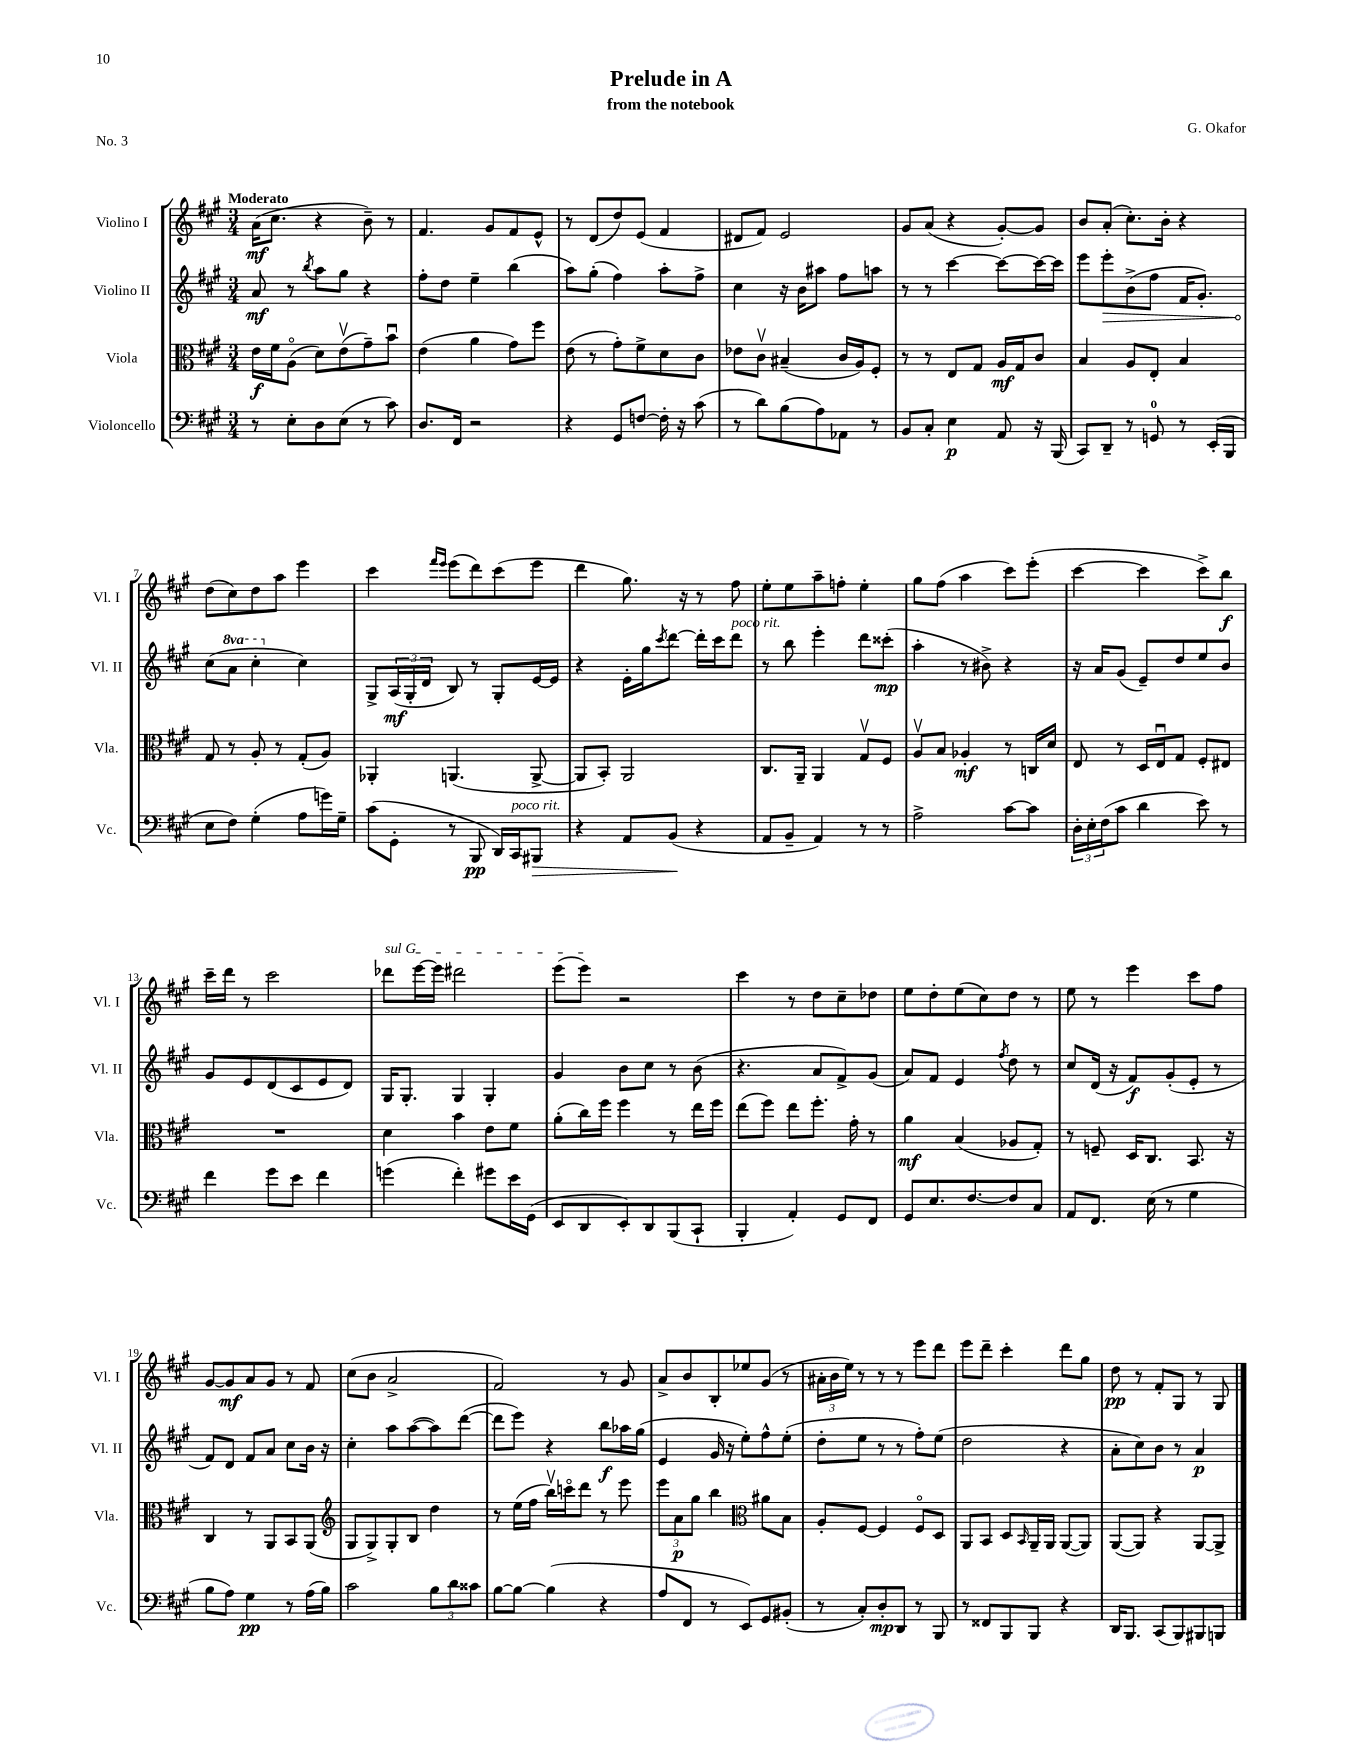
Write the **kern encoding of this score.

**kern	**dynam	**kern	**dynam	**kern	**dynam	**kern	**dynam
*part4	*part4	*part3	*part3	*part2	*part2	*part1	*part1
*staff4	*staff4	*staff3	*staff3	*staff2	*staff2	*staff1	*staff1
*I"Violoncello	*	*I"Viola	*	*I"Violino II	*	*I"Violino I	*
*I'Vc.	*	*I'Vla.	*	*I'Vl. II	*	*I'Vl. I	*
*clefF4	*	*clefC3	*	*clefG2	*	*clefG2	*
*k[f#c#g#]	*	*k[f#c#g#]	*	*k[f#c#g#]	*	*k[f#c#g#]	*
*M3/4	*	*M3/4	*	*M3/4	*	*M3/4	*
=1	=1	=1	=1	=1	=1	=1	=1
!	!	!	!	!	!	!LO:TX:a:B:t=Moderato	!
8r	.	16e\LL	f	8a/	mf	(16a\KL	mf
.	.	16f#\J	.	.	.	8.cc#\J	.
8E'\L	.	(8A\J	.	8r	.	.	.
.	.	.	.	8qbb/	.	.	.
8D\	.	8d\L)	.	8aa\L	.	4r	.
(8E\J	.	(8ev\	.	8gg#\J	.	.	.
8r	.	8g#~\)	.	4r	.	8b~\)	.
8c#\)	.	8bu\J	.	.	.	8r	.
=2	=2	=2	=2	=2	=2	=2	=2
8.D/L	.	(4e\	.	8ff#'\L	.	4.f#/	.
.	.	.	.	8dd\J	.	.	.
16FF#/Jk	.	.	.	.	.	.	.
2r	.	4a\	.	4ee~\	.	.	.
.	.	.	.	.	.	8g#/L	.
.	.	8g#\L)	.	(4bb\	.	8f#/	.
.	.	8ff#\J	.	.	.	8e^^/J	.
=3	=3	=3	=3	=3	=3	=3	=3
4r	.	(8e\	.	8aa\L)	.	8r	.
.	.	8r	.	(8gg#'\J	.	(8d/L	.
8GG#/L	.	8g#'\L)	.	4ff#\)	.	8dd/)	.
[8Fn/J	.	8f#^\	.	.	.	(8e/J	.
16F'\]	.	8d\	.	8aa'\L	.	4f#/	.
16r	.	.	.	.	.	.	.
(8c#\	.	8c#\J	.	8ff#^\J	.	.	.
=4	=4	=4	=4	=4	=4	=4	=4
8r	.	8e-X\L	.	4cc#\	.	8d#X/L	.
8d\L)	.	8c#v\J	.	.	.	8f#/J)	.
(8B\	.	(4B#X~/	.	16r	.	2e/	.
.	.	.	.	16b\KL	.	.	.
8A\)	.	.	.	8aa#X\J	.	.	.
8AA-X\J	.	16c#/LL	.	8ff#\L	.	.	.
.	.	16A/J)	.	.	.	.	.
8r	.	8F#'/J	.	8aan\J	.	.	.
=5	=5	=5	=5	=5	=5	=5	=5
8BB/L	.	8r	.	8r	.	8g#/L	.
8C#'/J	.	8r	.	8r	.	(8a/J	.
4E\	p	8E/L	.	[4ccc#\	.	4r	.
.	.	8G#/J	.	.	.	.	.
8AA/	.	16A/LL	mf	8ccc#\L_	.	[8g#'/L)	.
.	.	16G#/J	.	.	.	.	.
16r	.	8c#/J	.	16ccc#\L_	.	8g#/J]	.
(16BBB/	.	.	.	16ccc#\JJ]	.	.	.
=6	=6	=6	=6	=6	=6	=6	=6
8CC#/L)	.	4B/	.	8eee\L	.	8b/L	.
!	!	!	!	!	!LO:HP:b	!	!
8DD~/J	.	.	.	8eee'\	>	(8a'/J	.
8r	.	8A/L	.	(8b^\	.	8.cc#'\L)	.
8GGn/	.	8E'/J	.	8ff#\J	.	.	.
.	.	.	.	.	.	16b'\Jk	.
8r	.	4B/	.	16f#/KL	.	4r	.
.	.	.	.	8.g#'/J)	.	.	.
(16EE'/LL	.	.	.	.	.	.	.
16BBB/JJ	.	.	.	.	.	.	.
!!LO:LB:g=z
=7	=7	=7	=7	=7	=7	=7	=7
8E\L	.	8G#/	.	(8cc#\L	.	(8dd\L	.
*	*	*	*	*8va	*	*	*
8F#\J)	.	8r	.	8aa\J	]	8cc#\)	.
(4G#'\	.	8A'/	.	4ccc#'\	.	8dd\	.
.	.	8r	.	.	.	8aa\J	.
*	*	*	*	*X8va	*	*	*
8A\L	.	(8G#'/L	.	4cc#\)	.	4eee\	.
16gn\L)	.	8A/J)	.	.	.	.	.
16G#~\JJ	.	.	.	.	.	.	.
=8	=8	=8	=8	=8	=8	=8	=8
(8c#\L	.	4AA-X'/	.	8G#^/L	.	4ccc#\	.
8GG#'\J	.	.	.	(24A/L	mf	.	.
.	.	.	.	24G#'/	.	.	.
.	.	.	.	24d/JJ	.	.	.
.	.	.	.	.	.	16qqfff#/LL	.
.	.	.	.	.	.	16qqeee/JJ	.
8r	.	(4.AAn/	.	8B/)	.	(8eee\L	.
8BBB/	pp	.	.	8r	.	8ddd\)	.
16DD/LL)	.	.	.	8G#'/L	.	(8ccc#\	.
!LO:TX:a:i:t=poco rit.	!	!	!	!	!	!	!
16CC#/J	.	.	.	.	.	.	.
!	!LO:HP:b	!	!	!	!	!	!
8BBB#X/J	>	[8AA^/	.	[16e/L	.	8eee\J	.
.	.	.	.	16e/JJ]	.	.	.
=9	=9	=9	=9	=9	=9	=9	=9
4r	.	8AA/L]	.	4r	.	4ddd\	.
.	.	8BB'/J)	.	.	.	.	.
8AA/L	.	2AA/	.	16e'\LL	.	8.gg#\)	.
.	.	.	.	16gg#\J	.	.	.
.	.	.	.	8qccc#/	.	.	.
(8BB/J	.	.	.	[8ddd\J	.	.	.
.	.	.	.	.	.	16r	.
4r	]	.	.	16ddd'\LL]	.	8r	.
.	.	.	.	16ccc#\J	.	.	.
!	!	!	!	!LO:TX:a:i:t=poco rit.	!	!	!
.	.	.	.	8ddd\J	.	8ff#\	.
=10	=10	=10	=10	=10	=10	=10	=10
8AA/L	.	8.C#/L	.	8r	.	8ee'\L	.
8BB~/J	.	.	.	8bb\	.	8ee\	.
.	.	16AA~/Jk	.	.	.	.	.
4AA/)	.	4AA/	.	4eee'\	.	8aa~\	.
.	.	.	.	.	.	8ffn'\J	.
8r	.	8G#v/L	.	8ddd\L	.	4ee'\	.
8r	.	8F#/J	.	(8ccc##X'\J	mp	.	.
=11	=11	=11	=11	=11	=11	=11	=11
2A^\	.	8Av/L	.	4aa'\	.	8gg#\L	.
.	.	8B/J	.	.	.	(8ff#\J	.
.	.	4A-X'/	mf	8r	.	4aa\	.
.	.	.	.	8b#X^\)	.	.	.
[8c#\L	.	8r	.	4r	.	8ccc#\L)	.
8c#\J]	.	16Cn/LL	.	.	.	(8eee'\J	.
.	.	16d/JJ	.	.	.	.	.
=12	=12	=12	=12	=12	=12	=12	=12
24D'\LL	.	8E/	.	16r	.	[4ccc#\	.
24E'\	.	.	.	.	.	.	.
.	.	.	.	16a/KL	.	.	.
(24F#\J	.	.	.	.	.	.	.
8c#\J	.	8r	.	(8g#/J	.	.	.
4d\	.	16D/LL	.	8e~/L)	.	4ccc#\]	.
.	.	16Eu/J	.	.	.	.	.
.	.	8G#/J	.	8dd/	.	.	.
8e\)	.	8F#'/L	.	8ee/	.	8ccc#^\L)	.
8r	.	8E#X/J	.	8b/J	.	8bb\J	f
!!LO:LB:g=z
=13	=13	=13	=13	=13	=13	=13	=13
4f#\	.	2.r	.	8g#/L	.	16ccc#~\LL	.
.	.	.	.	.	.	16ddd\JJ	.
.	.	.	.	8e/	.	8r	.
8g#\L	.	.	.	(8d/	.	2ccc#\	.
8e\J	.	.	.	8c#/	.	.	.
4f#\	.	.	.	8e/	.	.	.
.	.	.	.	8d/J)	.	.	.
=14	=14	=14	=14	=14	=14	=14	=14
!	!	!	!	!	!	!LO:TX:a:i:t=sul G	!
(4gn\	.	4d\	.	16G#/KL	.	8ddd-X\L	.
.	.	.	.	8.G#'/J	.	.	.
.	.	.	.	.	.	[16eee\L	.
.	.	.	.	.	.	16eee\JJ]	.
4f#'\)	.	4b\	.	4G#/	.	2ddd#X\	.
8g#X\L	.	8e\L	.	4G#'/	.	.	.
16e\L	.	8f#\J	.	.	.	.	.
(16GG#\JJ	.	.	.	.	.	.	.
=15	=15	=15	=15	=15	=15	=15	=15
8EE/L	.	(8a'\L	.	4g#/	.	(8eee\L	.
8DD/	.	16cc#\L)	.	.	.	8eee\J)	.
.	.	16ff#\JJ	.	.	.	.	.
8EE'/)	.	4ff#\	.	8b\L	.	2r	.
8DD/	.	.	.	8cc#\J	.	.	.
(8BBB/	.	8r	.	8r	.	.	.
8CC#`/J	.	16ee\LL	.	(8b\	.	.	.
.	.	16ff#\JJ	.	.	.	.	.
=16	=16	=16	=16	=16	=16	=16	=16
4BBB'/	.	(8ee\L	.	4.r	.	4ccc#\	.
.	.	8ff#\J)	.	.	.	.	.
4AA'/)	.	8ee\L	.	.	.	8r	.
.	.	8.ff#'\J	.	8a/L	.	8dd\L	.
8GG#/L	.	.	.	8f#^/)	.	8cc#~\	.
.	.	16g#'\	.	.	.	.	.
8FF#/J	.	8r	.	(8g#/J	.	8dd-X\J	.
=17	=17	=17	=17	=17	=17	=17	=17
8GG#/L	.	4a\	mf	8a/L)	.	8ee\L	.
8.E/	.	.	.	8f#/J	.	8dd'\	.
.	.	(4B/	.	4e/	.	(8ee\	.
[8.F#/	.	.	.	.	.	.	.
.	.	.	.	.	.	8cc#\)	.
.	.	.	.	8qff#/	.	.	.
8F#/]	.	8A-X/L	.	8dd\	.	8dd\J	.
8C#/J	.	8G#'/J)	.	8r	.	8r	.
=18	=18	=18	=18	=18	=18	=18	=18
8AA/L	.	8r	.	8cc#/L	.	8ee\	.
8.FF#/J	.	8Fn~/	.	(16d/Jk	.	8r	.
.	.	.	.	16r	.	.	.
.	.	16D/KL	.	8f#/L)	f	4eee\	.
(16E\	.	8.C#/J	.	.	.	.	.
8r	.	.	.	(8g#'/	.	.	.
4G#\	.	8.BB/	.	8e'/J	.	8ccc#\L	.
.	.	.	.	8r	.	8ff#\J	.
.	.	16r	.	.	.	.	.
!!LO:LB:g=z
=19	=19	=19	=19	=19	=19	=19	=19
8B\L	.	4C#/	.	8f#/L)	.	[8g#/L	.
8A\J)	.	.	.	8d/J	.	8g#/]	mf
4G#\	pp	8r	.	8f#/L	.	8a/	.
.	.	8AA/L	.	8a/J	.	8g#/J	.
8r	.	8BB/	.	8cc#\L	.	8r	.
(16A\LL	.	(8AA/J	.	16b\Jk	.	8f#/	.
16B\JJ)	.	.	.	16r	.	.	.
=20	=20	=20	=20	=20	=20	=20	=20
*	*	*clefG2	*	*	*	*	*
2c#\	.	8G#/L	.	4cc#'\	.	(8cc#\L	.
.	.	8G#^/)	.	.	.	8b\J	.
.	.	8G#'/	.	8aa\L	.	2a^/	.
.	.	8B/J	.	([8aa\	.	.	.
12B\L	.	4dd\	.	8aa\])	.	.	.
12d\	.	.	.	.	.	.	.
.	.	.	.	([8ddd\J	.	.	.
12c##X\J	.	.	.	.	.	.	.
=21	=21	=21	=21	=21	=21	=21	=21
[8B\L	.	8r	.	8ddd\L]	.	2f#/)	.
8B\J_	.	(16ee\LL	.	8eee\J)	.	.	.
.	.	16ff#\JJ	.	.	.	.	.
(4B\]	.	16bbv\LL)	.	4r	.	.	.
.	.	16cccn\J	.	.	.	.	.
.	.	8ddd\J	.	.	.	.	.
4r	.	8r	.	8bb\L	f	8r	.
.	.	8eee\	.	16aa-X\L	.	8g#/	.
.	.	.	.	(16gg#\JJ	.	.	.
=22	=22	=22	=22	=22	=22	=22	=22
8A/L	.	12eee\L	.	4e/	.	8a^/L	.
.	.	12a\	p	.	.	.	.
8FF#/J	.	.	.	.	.	8b/	.
.	.	12gg#\J	.	.	.	.	.
8r	.	4bb\	.	16g#/	.	8B'/	.
.	.	.	.	16r	.	.	.
8EE/L)	.	.	.	8ee'\L)	.	8ee-X/	.
*	*	*clefC3	*	*	*	*	*
8GG#/	.	8a#X\L	.	8ff#^^\	.	(8g#/J	.
(8BB#X'/J	.	8B\J	.	(8ee'\J	.	8r	.
=23	=23	=23	=23	=23	=23	=23	=23
8r	.	8A'/L	.	8dd'\L	.	24a#X'\LL	.
.	.	.	.	.	.	24b\	.
.	.	.	.	.	.	24ee\JJ)	.
8C#'/L)	.	[8F#/J	.	8ee\J	.	8r	.
8D'/	mp	4F#/]	.	8r	.	8r	.
8DD/J	.	.	.	8r	.	8r	.
8r	.	8F#/L	.	8ff#'\L)	.	8eee\L	.
8BBB/	.	8D/J	.	(8ee\J	.	8ddd\J	.
=24	=24	=24	=24	=24	=24	=24	=24
8r	.	8AA/L	.	2dd\	.	8eee\L	.
8FF##X/L	.	8BB/J	.	.	.	8ddd~\J	.
8BBB/	.	8D/L	.	.	.	4ccc#'\	.
.	.	16qqBB/	.	.	.	.	.
8BBB/J	.	16AA~/L	.	.	.	.	.
.	.	16AA/JJ	.	.	.	.	.
4r	.	([8AA/L	.	4r	.	8ddd\L	.
.	.	8AA/J])	.	.	.	8gg#\J	.
=25	=25	=25	=25	=25	=25	=25	=25
16DD/KL	.	([8AA/L	.	8a'\L	.	8dd\	pp
8.BBB/J	.	.	.	.	.	.	.
.	.	8AA/J])	.	8cc#\)	.	8r	.
(8CC#/L	.	4r	.	8b\J	.	8f#'/L	.
8BBB/)	.	.	.	8r	.	8G#/J	.
8BBB#X/	.	[8AA/L	.	4a/	p	8r	.
8BBBn/J	.	8AA^/J]	.	.	.	8G#/	.
==	==	==	==	==	==	==	==
*-	*-	*-	*-	*-	*-	*-	*-
